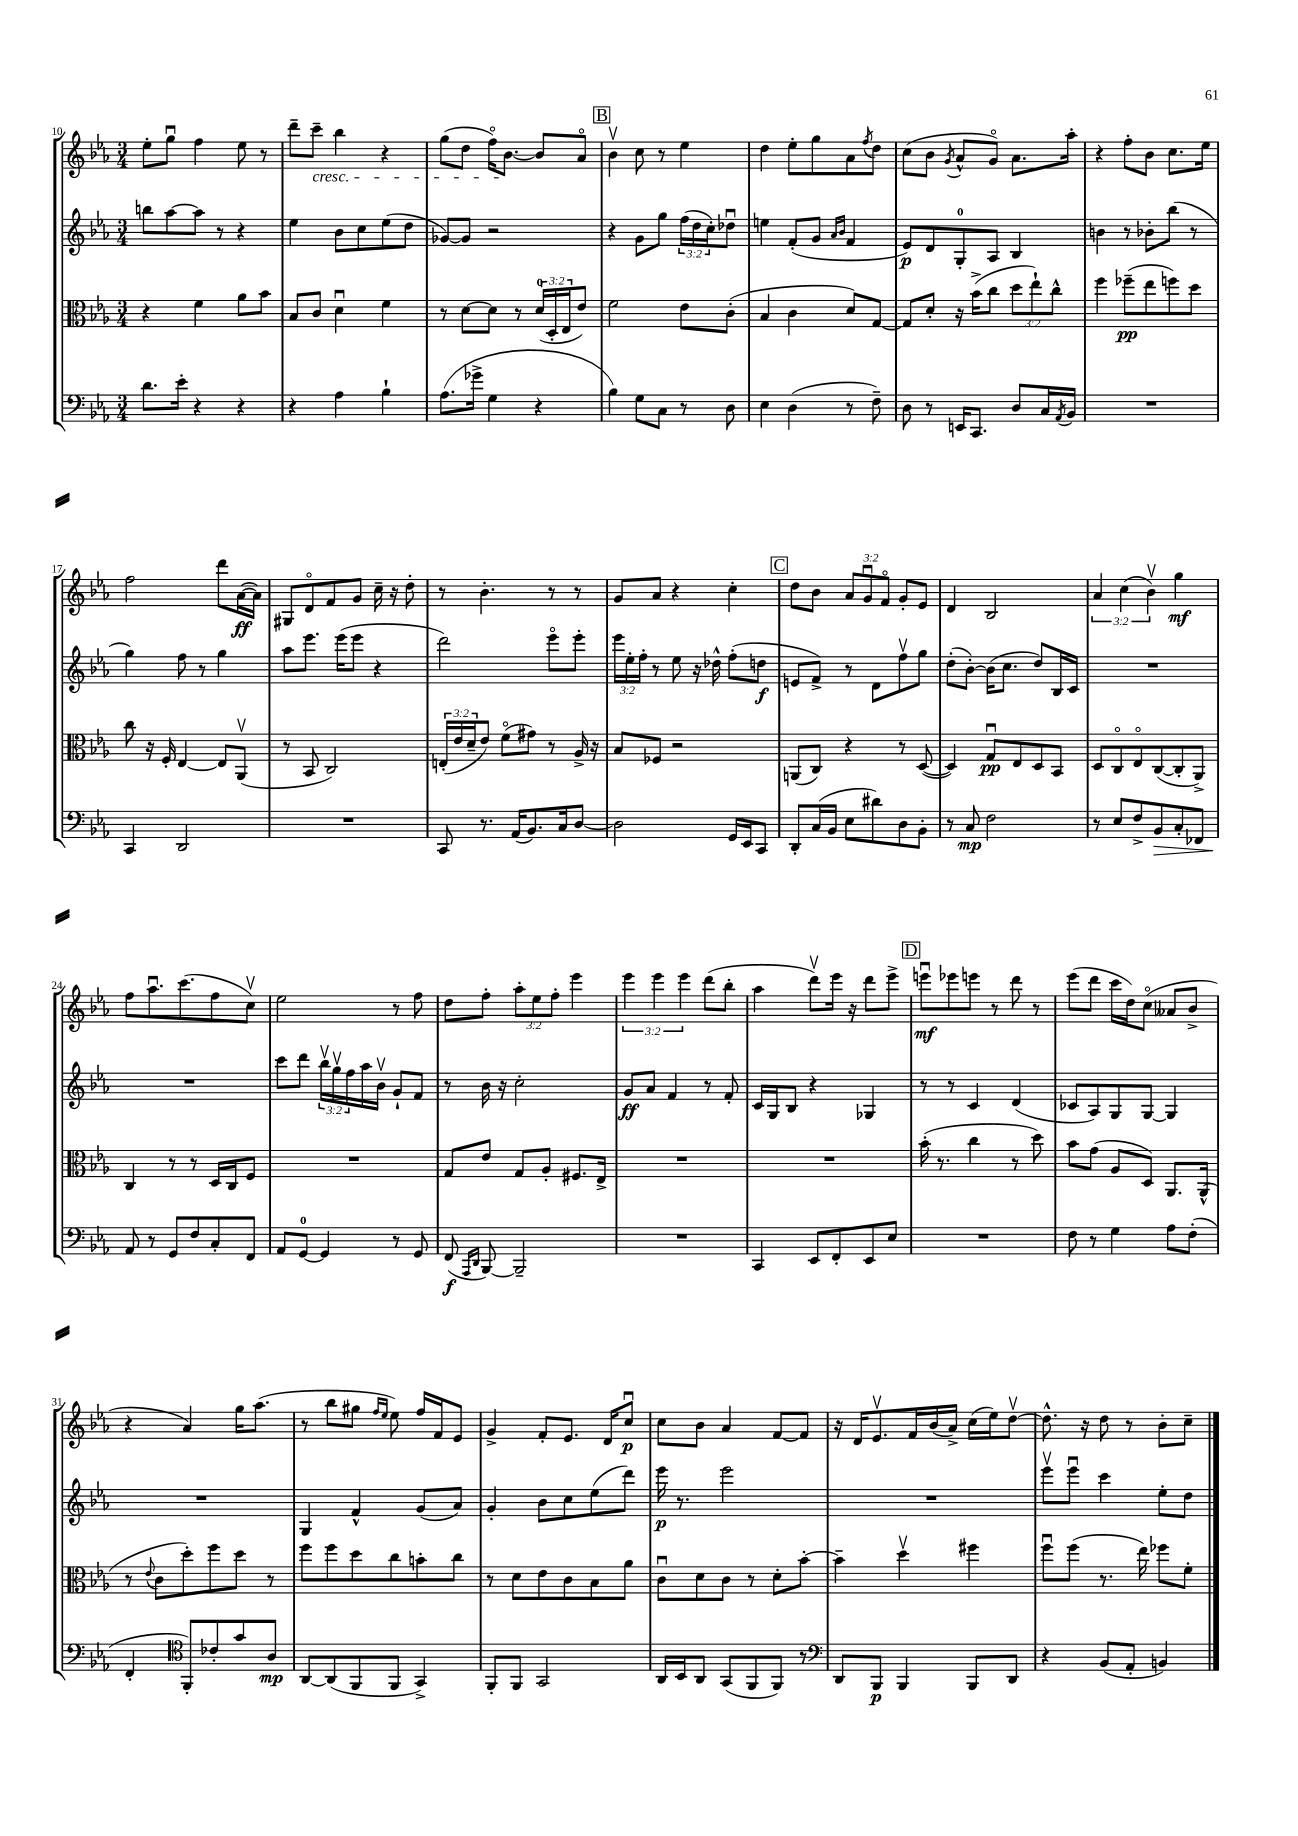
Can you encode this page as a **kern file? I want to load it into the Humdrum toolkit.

**kern	**dynam	**kern	**dynam	**kern	**dynam	**kern	**dynam
*part4	*part4	*part3	*part3	*part2	*part2	*part1	*part1
*staff4	*staff4	*staff3	*staff3	*staff2	*staff2	*staff1	*staff1
*clefF4	*	*clefC3	*	*clefG2	*	*clefG2	*
*k[b-e-a-]	*	*k[b-e-a-]	*	*k[b-e-a-]	*	*k[b-e-a-]	*
*M3/4	*	*M3/4	*	*M3/4	*	*M3/4	*
=10	=10	=10	=10	=10	=10	=10	=10
8.d\L	.	4r	.	8bbn\L	.	8ee-'\L	.
.	.	.	.	[8aa-\	.	8ggu\J	.
16e-'\Jk	.	.	.	.	.	.	.
4r	.	4f\	.	8aa-\J]	.	4ff\	.
.	.	.	.	8r	.	.	.
4r	.	8a-\L	.	4r	.	8ee-\	.
.	.	8b-\J	.	.	.	8r	.
=11	=11	=11	=11	=11	=11	=11	=11
4r	.	8B-/L	.	4ee-\	.	8ddd~\L	.
!	!	!	!	!	!	!LO:TX:b:i:t=cresc.	!
.	.	8c/J	.	.	.	8ccc~\J	.
4A-\	.	4du\	.	8b-\L	.	4bb-\	.
.	.	.	.	8cc\	.	.	.
4B-`\	.	4f\	.	(8ee-\	.	4r	.
.	.	.	.	8dd\J	.	.	.
=12	=12	=12	=12	=12	=12	=12	=12
(8.A-\L	.	8r	.	[8g-X/L)	.	(8gg\L	.
.	.	[8d\L	.	8g-/J]	.	8dd\J	.
16g-X^\Jk	.	.	.	.	.	.	.
4G\	.	8d\J]	.	2r	.	16ff\KL)	.
.	.	.	.	.	.	[8.b-\J	.
.	.	8r	.	.	.	.	.
4r	.	(24d/LL	.	.	.	8b-/L]	.
.	.	24D'/	.	.	.	.	.
.	.	24E-/J	.	.	.	.	.
.	.	8e-/J)	.	.	.	8a-/J	.
!!LO:REH:place=s1:t=B
=13	=13	=13	=13	=13	=13	=13	=13
4B-\)	.	2f\	.	4r	.	4b-v\	.
8G\L	.	.	.	8g\L	.	8cc\	.
8C\J	.	.	.	8gg\J	.	8r	.
8r	.	8e-\L	.	(24ff\LL	.	4ee-\	.
.	.	.	.	24dd\	.	.	.
.	.	.	.	24cc'\J)	.	.	.
8D\	.	(8c'\J	.	8dd-Xu\J	.	.	.
=14	=14	=14	=14	=14	=14	=14	=14
4E-\	.	4B-/	.	4een\	.	4dd\	.
(4D\	.	4c\	.	(8f'/L	.	8ee-'\L	.
.	.	.	.	8g/J	.	8gg\	.
.	.	.	.	16qqa-/LL	.	.	.
.	.	.	.	16qqb-/JJ	.	.	.
8r	.	8d/L)	.	4f/	.	8a-\	.
.	.	.	.	.	.	8qff/	.
8F~\)	.	[8G/J	.	.	.	8dd\J	.
=15	=15	=15	=15	=15	=15	=15	=15
8D\	.	8G/L]	.	8e-/L)	p	(8cc\L	.
8r	.	8d'/J	.	8d/	.	8b-\J	.
.	.	.	.	.	.	8qg/	.
16EEn/KL	.	16r	.	8G'/	.	8a-^^/L	.
8.CC/J	.	(16b-^\KL	.	.	.	.	.
.	.	8cc\J	.	8A-/J	.	8g/J)	.
8D/L	.	12dd\L	.	4B-/	.	8.a-\L	.
.	.	12ee-`\)	.	.	.	.	.
16C/L	.	.	.	.	.	.	.
.	.	12cc^^\J	.	.	.	.	.
8qAA-/	.	.	.	.	.	.	.
16BB-/JJ	.	.	.	.	.	16aa-'\Jk	.
=16	=16	=16	=16	=16	=16	=16	=16
2.r	.	4ff\	.	4bn\	.	4r	.
.	.	(8ff-X~\L	pp	8r	.	8ff'\L	.
.	.	8ee-\	.	8b-X'\L	.	8b-\J	.
.	.	8ffn\)	.	(8bb-\J	.	8.cc\L	.
.	.	8dd\J	.	8r	.	.	.
.	.	.	.	.	.	16ee-\Jk	.
!!LO:LB:g=z
=17	=17	=17	=17	=17	=17	=17	=17
4CC/	.	8cc\	.	4gg\)	.	2ff\	.
.	.	16r	.	.	.	.	.
.	.	16F'/	.	.	.	.	.
2DD/	.	[4E-/	.	8ff\	.	.	.
.	.	.	.	8r	.	.	.
.	.	8E-/L]	.	4gg\	.	8ddd\L	.
.	.	(8AA-v/J	.	.	.	([16a-\L	ff
.	.	.	.	.	.	16a-\JJ])	.
=18	=18	=18	=18	=18	=18	=18	=18
2.r	.	8r	.	8aa-\L	.	8G#X/L	.
.	.	8BB-/	.	8.eee-\J	.	8d/	.
.	.	2C/)	.	.	.	8f/	.
.	.	.	.	(16eee-\KL	.	.	.
.	.	.	.	8eee-\J	.	8g/J	.
.	.	.	.	4r	.	16cc~\	.
.	.	.	.	.	.	16r	.
.	.	.	.	.	.	8dd'\	.
=19	=19	=19	=19	=19	=19	=19	=19
8CC/	.	(24En'/LL	.	2ddd\)	.	8r	.
.	.	24e-/	.	.	.	.	.
.	.	24d~/J	.	.	.	.	.
8.r	.	8e-/J)	.	.	.	4.b-'\	.
.	.	(8f\L	.	.	.	.	.
(16AA-/KL	.	.	.	.	.	.	.
8.BB-/)	.	8g#X\J)	.	.	.	.	.
.	.	8r	.	8eee-\L	.	8r	.
16C/k	.	.	.	.	.	.	.
[8D/J	.	16A-^/	.	8eee-'\J	.	8r	.
.	.	16r	.	.	.	.	.
=20	=20	=20	=20	=20	=20	=20	=20
2D\]	.	8B-/L	.	24eee-\LL	.	8g/L	.
.	.	.	.	24ee-'\	.	.	.
.	.	.	.	24ff'\JJ	.	.	.
.	.	8F-X/J	.	8r	.	8a-/J	.
.	.	2r	.	8ee-\	.	4r	.
.	.	.	.	16r	.	.	.
.	.	.	.	16dd-X^^\	.	.	.
16GG/LL	.	.	.	(8ff'\L	.	4cc'\	.
16EE-/J	.	.	.	.	.	.	.
8CC/J	.	.	.	8ddn\J	f	.	.
!!LO:REH:place=s1:t=C
=21	=21	=21	=21	=21	=21	=21	=21
8DD'/L	.	(8AAn/L	.	8en/L	.	8dd\L	.
(16C/L	.	8C/J)	.	8f^/J)	.	8b-\J	.
16BB-/JJ	.	.	.	.	.	.	.
8E-\L	.	4r	.	8r	.	12a-/L	.
.	.	.	.	.	.	12gu/	.
8d#X\)	.	.	.	8d\L	.	.	.
.	.	.	.	.	.	12f/J	.
8D\	.	8r	.	8ffv\	.	8g'/L	.
8BB-'\J	.	([8D/	.	8gg\J	.	8e-/J	.
=22	=22	=22	=22	=22	=22	=22	=22
8r	.	4D/])	.	(8dd'\L	.	4d/	.
8C/	mp	.	.	[8b-'\J)	.	.	.
2F\	.	8Gu/L	pp	(16b-\KL]	.	2B-/	.
.	.	.	.	8.cc\J	.	.	.
.	.	8E-/	.	.	.	.	.
.	.	8D/	.	8dd/L)	.	.	.
.	.	8BB-/J	.	16B-/L	.	.	.
.	.	.	.	16c/JJ	.	.	.
=23	=23	=23	=23	=23	=23	=23	=23
8r	.	8D/L	.	2.r	.	6a-/	.
8E-/L	.	8C/	.	.	.	.	.
.	.	.	.	.	.	(6cc\	.
8F^/	.	8E-/	.	.	.	.	.
.	.	.	.	.	.	6b-v\)	.
!	!LO:HP:b	!	!	!	!	!	!
8BB-/	>	([8C/	.	.	.	.	.
8C'/	.	8C'/]	.	.	.	4gg\	mf
8FF-X/J	.	8AA-^/J)	.	.	.	.	.
!!LO:LB:g=z
=24	=24	=24	=24	=24	=24	=24	=24
8AA-/	.	4C/	.	2.r	.	8ff\L	.
8r	]	.	.	.	.	8.aa-u\	.
8GG/L	.	8r	.	.	.	.	.
.	.	.	.	.	.	(8.ccc\	.
8F/	.	8r	.	.	.	.	.
8C'/	.	16D/LL	.	.	.	8ff\	.
.	.	16C/J	.	.	.	.	.
8FF/J	.	8F/J	.	.	.	8ccv\J)	.
=25	=25	=25	=25	=25	=25	=25	=25
8AA-/L	.	2.r	.	8ccc\L	.	2ee-\	.
[8GG/J	.	.	.	8ddd\J	.	.	.
4GG/]	.	.	.	24bb-v\LL	.	.	.
.	.	.	.	24ggv\	.	.	.
.	.	.	.	24ff\	.	.	.
.	.	.	.	16aa-\	.	.	.
.	.	.	.	16b-v\JJ	.	.	.
8r	.	.	.	8g`/L	.	8r	.
8GG/	.	.	.	8f/J	.	8ff\	.
=26	=26	=26	=26	=26	=26	=26	=26
(8FF/	f	8G/L	.	8r	.	8dd\L	.
16qqAAA-/LL	.	.	.	.	.	.	.
16qqDD/JJ	.	.	.	.	.	.	.
[8BBB-/)	.	8e-/J	.	16b-\	.	8ff'\J	.
.	.	.	.	16r	.	.	.
2BBB-~/]	.	8G/L	.	2cc'\	.	12aa-'\L	.
.	.	.	.	.	.	12ee-\	.
.	.	8A-'/J	.	.	.	.	.
.	.	.	.	.	.	12ff'\J	.
.	.	8.F#X/L	.	.	.	4eee-\	.
.	.	16E-^/Jk	.	.	.	.	.
=27	=27	=27	=27	=27	=27	=27	=27
2.r	.	2.r	.	8g/L	ff	6eee-\	.
.	.	.	.	8a-/J	.	.	.
.	.	.	.	.	.	6eee-\	.
.	.	.	.	4f/	.	.	.
.	.	.	.	.	.	6eee-\	.
.	.	.	.	8r	.	(8ddd\L	.
.	.	.	.	8f'/	.	8bb-'\J	.
=28	=28	=28	=28	=28	=28	=28	=28
4CC/	.	2.r	.	16c/LL	.	4aa-\	.
.	.	.	.	16G/J	.	.	.
.	.	.	.	8B-/J	.	.	.
8EE-/L	.	.	.	4r	.	8dddv\L)	.
8FF'/	.	.	.	.	.	16eee-\Jk	.
.	.	.	.	.	.	16r	.
8EE-/	.	.	.	4G-X/	.	8ddd\L	.
8E-/J	.	.	.	.	.	8eee-^\J	.
!!LO:REH:place=s1:t=D
=29	=29	=29	=29	=29	=29	=29	=29
2.r	.	(16b-'\	.	8r	.	8eeenu\L	mf
.	.	8.r	.	.	.	.	.
.	.	.	.	8r	.	8eee-X\	.
.	.	4cc\	.	4c/	.	8eeen\J	.
.	.	.	.	.	.	8r	.
.	.	8r	.	(4d/	.	8ddd\	.
.	.	8dd\)	.	.	.	8r	.
=30	=30	=30	=30	=30	=30	=30	=30
8F\	.	8b-\L	.	8c-X/L	.	(8eee-\L	.
8r	.	(8g\J	.	8A-/)	.	8ddd\J	.
4G\	.	8A-/L	.	8G/	.	16ccc\LL	.
.	.	.	.	.	.	16dd\J)	.
.	.	8D/J)	.	[8G/J	.	(8cc\J	.
8A-\L	.	8.AA-/L	.	4G/]	.	8a--X/L	.
(8F'\J	.	.	.	.	.	8b-^/J	.
.	.	(16AA-^^/Jk	.	.	.	.	.
!!LO:LB:g=z
=31	=31	=31	=31	=31	=31	=31	=31
4FF'/	.	8r	.	2.r	.	4r	.
.	.	8qqe-/	.	.	.	.	.
.	.	8c\L	.	.	.	.	.
*clefC4	*	*	*	*	*	*	*
8FF'/L)	.	8dd'\)	.	.	.	4a-/)	.
8c-X'/	.	8ff\	.	.	.	.	.
8g/	.	8dd\J	.	.	.	16gg\KL	.
.	.	.	.	.	.	(8.aa-\J	.
8A-/J	mp	8r	.	.	.	.	.
=32	=32	=32	=32	=32	=32	=32	=32
[8AA-/L	.	8ff\L	.	4G/	.	8r	.
(8AA-/]	.	8ff\	.	.	.	8bb-\L	.
8FF/	.	8dd\	.	4f^^/	.	8gg#X\J	.
.	.	.	.	.	.	16qqff/LL	.
.	.	.	.	.	.	16qqee-/JJ	.
8FF/J	.	8cc\	.	.	.	8ee-\)	.
4GG^/)	.	8bn'\	.	(8g/L	.	16ff/LL	.
.	.	.	.	.	.	16f/J	.
.	.	8cc\J	.	8a-/J)	.	8e-/J	.
=33	=33	=33	=33	=33	=33	=33	=33
8FF'/L	.	8r	.	4g'/	.	4g^/	.
8FF/J	.	8d\L	.	.	.	.	.
2GG/	.	8e-\	.	8b-\L	.	8f'/L	.
.	.	8c\	.	8cc\	.	8.e-/J	.
.	.	8B-\	.	(8ee-\	.	.	.
.	.	.	.	.	.	16d/KL	.
.	.	8a-\J	.	8ddd\J)	.	8ccu/J	p
=34	=34	=34	=34	=34	=34	=34	=34
16AA-/LL	.	8cu\L	.	16eee-\	p	8cc\L	.
16BB-/J	.	.	.	8.r	.	.	.
8AA-/J	.	8d\	.	.	.	8b-\J	.
(8GG/L	.	8c\J	.	2eee-\	.	4a-/	.
8FF/	.	8r	.	.	.	.	.
8FF/J)	.	8d'\L	.	.	.	[8f/L	.
8r	.	[8b-'\J	.	.	.	8f/J]	.
=35	=35	=35	=35	=35	=35	=35	=35
*clefF4	*	*	*	*	*	*	*
8DD/L	.	4b-~\]	.	2.r	.	16r	.
.	.	.	.	.	.	16d/KL	.
8BBB-/J	p	.	.	.	.	8.e-v/	.
4BBB-/	.	4ddv\	.	.	.	.	.
.	.	.	.	.	.	16f/L	.
.	.	.	.	.	.	(16b-/	.
.	.	.	.	.	.	16a-^/JJ)	.
8BBB-/L	.	4ff#X\	.	.	.	(16cc\LL	.
.	.	.	.	.	.	16ee-\J)	.
8DD/J	.	.	.	.	.	[8ddv\J	.
=36	=36	=36	=36	=36	=36	=36	=36
4r	.	8ffu\L	.	8eee-v\L	.	8.dd^^\]	.
.	.	(8ff\J	.	8eee-u\J	.	.	.
.	.	.	.	.	.	16r	.
(8BB-/L	.	8.r	.	4ccc\	.	8dd\	.
8AA-'/J	.	.	.	.	.	8r	.
.	.	16ee-\)	.	.	.	.	.
4BBn/)	.	8ff-X\L	.	8ee-'\L	.	8b-'\L	.
.	.	8f'\J	.	8dd\J	.	8cc~\J	.
==	==	==	==	==	==	==	==
*-	*-	*-	*-	*-	*-	*-	*-
